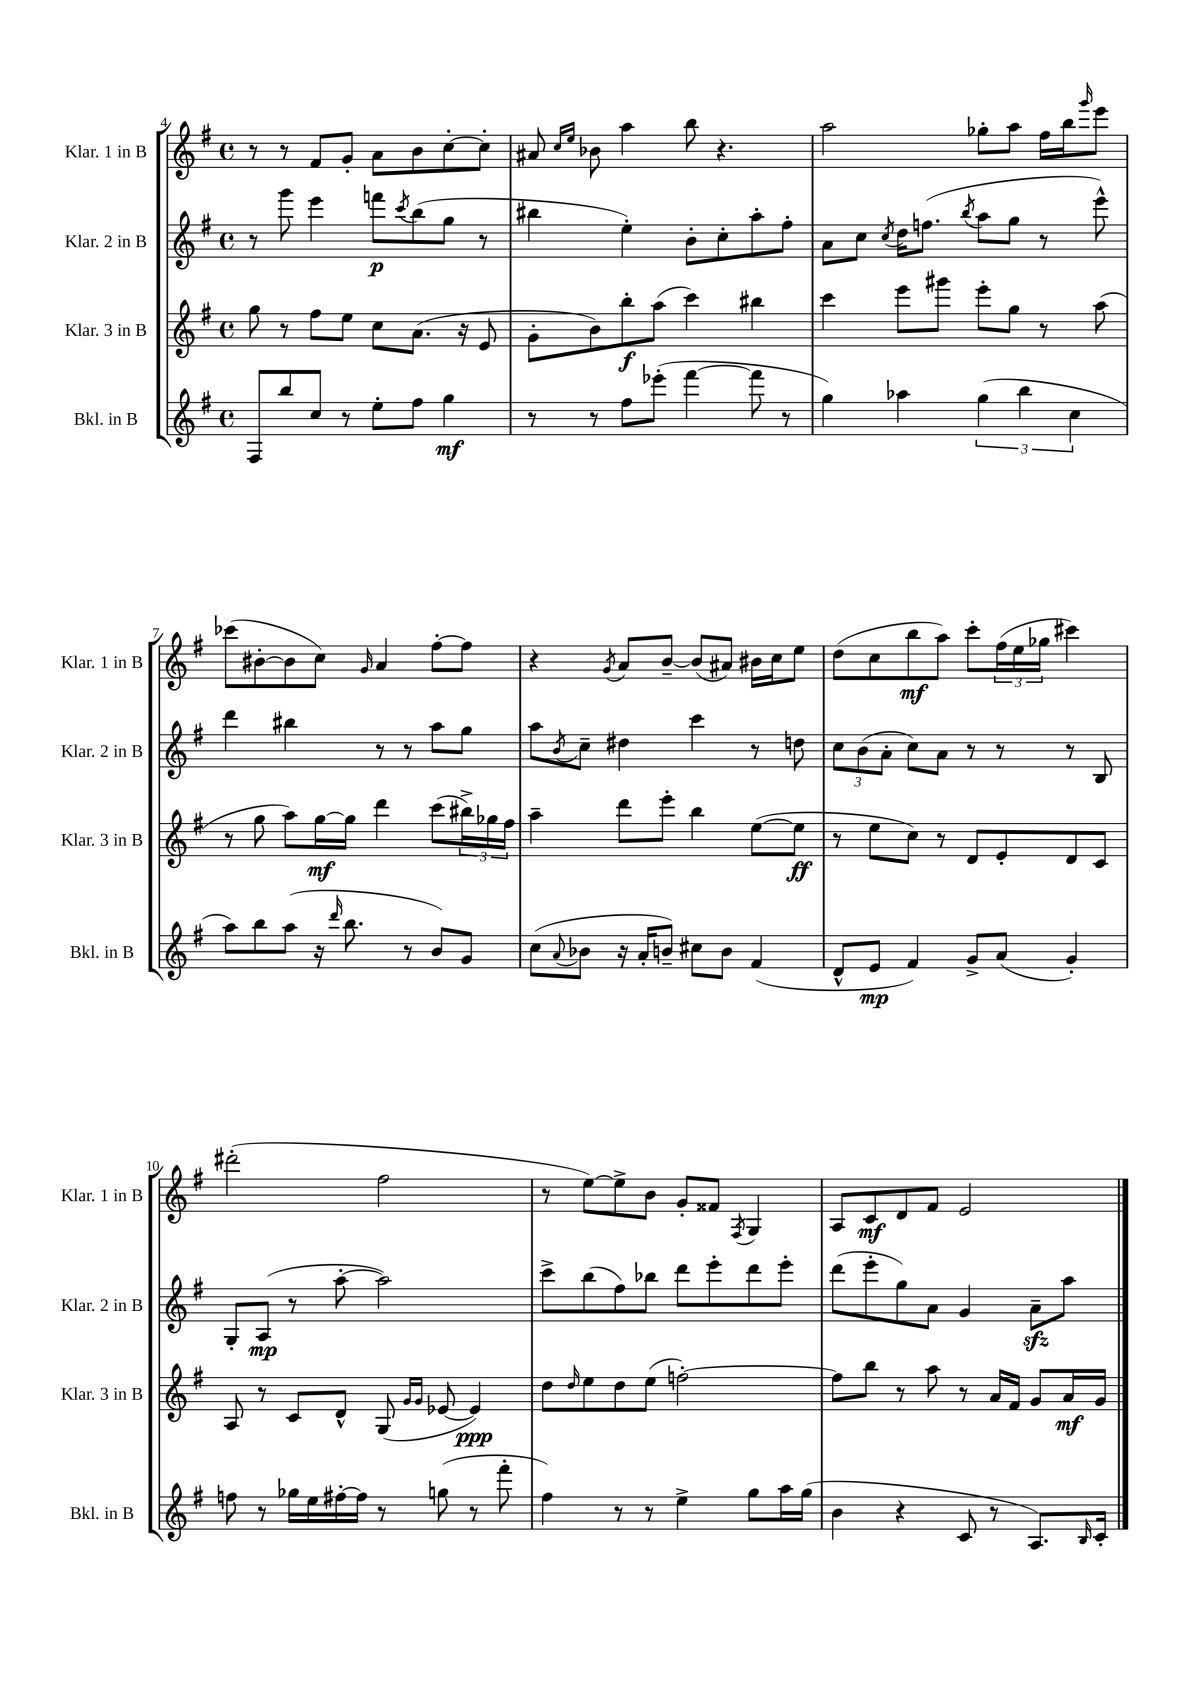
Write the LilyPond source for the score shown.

<<
\new StaffGroup <<
\new Staff = "s0" \with { instrumentName = "Klar. 1 in B" shortInstrumentName = "Klar. 1 in B" } {
    \clef treble \key g \major \defaultTimeSignature \time 4/4
    r8 r8 fis'8 g'8-. a'8 b'8 c''8~-. c''8-. |
    ais'8 \grace { c''16 e''16 } bes'8 a''4 b''8 r4. |
    a''2 ges''8-. a''8 fis''16 b''16 \grace { g'''16 } e'''8 |
    ces'''8( bis'8~-. bis'8 c''8) \grace { g'16 } a'4 fis''8~-. fis''8 |
    r4 \acciaccatura { g'8 } a'8 b'8~-- b'8( ais'8) bis'16 c''16 e''8 |
    d''8( c''8 b''8\mf a''8) c'''8-. \tuplet 3/2 { fis''16( e''16 ges''16 } cis'''4) |
    dis'''2-.( fis''2 |
    r8 e''8~) e''8-> b'8 g'8-. fisis'8 \acciaccatura { fis8 } g4 |
    a8 c'8\mf d'8 fis'8 e'2 \bar "|." |
}
\new Staff = "s1" \with { instrumentName = "Klar. 2 in B" shortInstrumentName = "Klar. 2 in B" } {
    \clef treble \key g \major \defaultTimeSignature \time 4/4
    r8 g'''8 e'''4 f'''8\p \acciaccatura { c'''8 } b''8( g''8 r8 |
    bis''4 e''4-.) b'8-. c''8-. a''8-. fis''8-. |
    a'8 c''8 \acciaccatura { c''8 } d''16 f''8.( \acciaccatura { b''8 } a''8 g''8 r8 e'''8-^) |
    d'''4 bis''4 r8 r8 a''8 g''8 |
    a''8 \acciaccatura { b'8 } c''8-- dis''4 c'''4 r8 d''8 |
    \tuplet 3/2 { c''8 b'8( a'8-. } c''8) a'8 r8 r8 r8 b8 |
    g8-. a8\mp( r8 a''8~-. a''2) |
    c'''8-> b''8( fis''8) bes''8 d'''8 e'''8-. d'''8 e'''8-. |
    d'''8( e'''8-. g''8) a'8 g'4 a'8--\sfz a''8 \bar "|." |
}
\new Staff = "s2" \with { instrumentName = "Klar. 3 in B" shortInstrumentName = "Klar. 3 in B" } {
    \clef treble \key g \major \defaultTimeSignature \time 4/4
    g''8 r8 fis''8 e''8 c''8 a'8.( r16 e'8 |
    g'8-. b'8) b''8-.\f a''8( c'''4) bis''4 |
    c'''4 e'''8 gis'''8 e'''8-. g''8 r8 a''8( |
    r8 g''8 a''8) g''16~\mf g''16 d'''4 c'''8( \tuplet 3/2 { bis''16->) ges''16 fis''16 } |
    a''4-- d'''8 e'''8-. b''4 e''8~( e''8\ff |
    r8 e''8 c''8) r8 d'8 e'8-. d'8 c'8 |
    a8 r8 c'8 d'8-^ g8( \grace { g'16 g'16 } ees'8~ ees'4\ppp) |
    d''8 \grace { d''16 } e''8 d''8 e''8( f''2~-.) |
    f''8 b''8 r8 a''8 r8 a'16 fis'16 g'8 a'16\mf g'16 \bar "|." |
}
\new Staff = "s3" \with { instrumentName = "Bkl. in B" shortInstrumentName = "Bkl. in B" } {
    \clef treble \key g \major \defaultTimeSignature \time 4/4
    fis8 b''8 c''8 r8 e''8-. fis''8 g''4\mf |
    r8 r8 fis''8 ees'''8-.( fis'''4~ fis'''8 r8 |
    g''4) aes''4 \tuplet 3/2 { g''4( b''4 c''4 } |
    a''8) b''8 a''8( r16 \grace { d'''16 } b''8. r8 b'8) g'8 |
    c''8( \appoggiatura { a'8 } bes'8 r16 a'16-. b'8--) cis''8 b'8 fis'4( |
    d'8-^ e'8\mp fis'4) g'8-> a'8( g'4-.) |
    f''8 r8 ges''16 e''16 fis''16~-. fis''16 r8 g''8( r8 fis'''8-. |
    fis''4) r8 r8 e''4-> g''8 a''16 g''16( |
    b'4 r4 c'8 r8 a8.) \grace { b16 } c'16-. \bar "|." |
}
>>
>>
\layout { \context { \Score currentBarNumber = #4 } }
